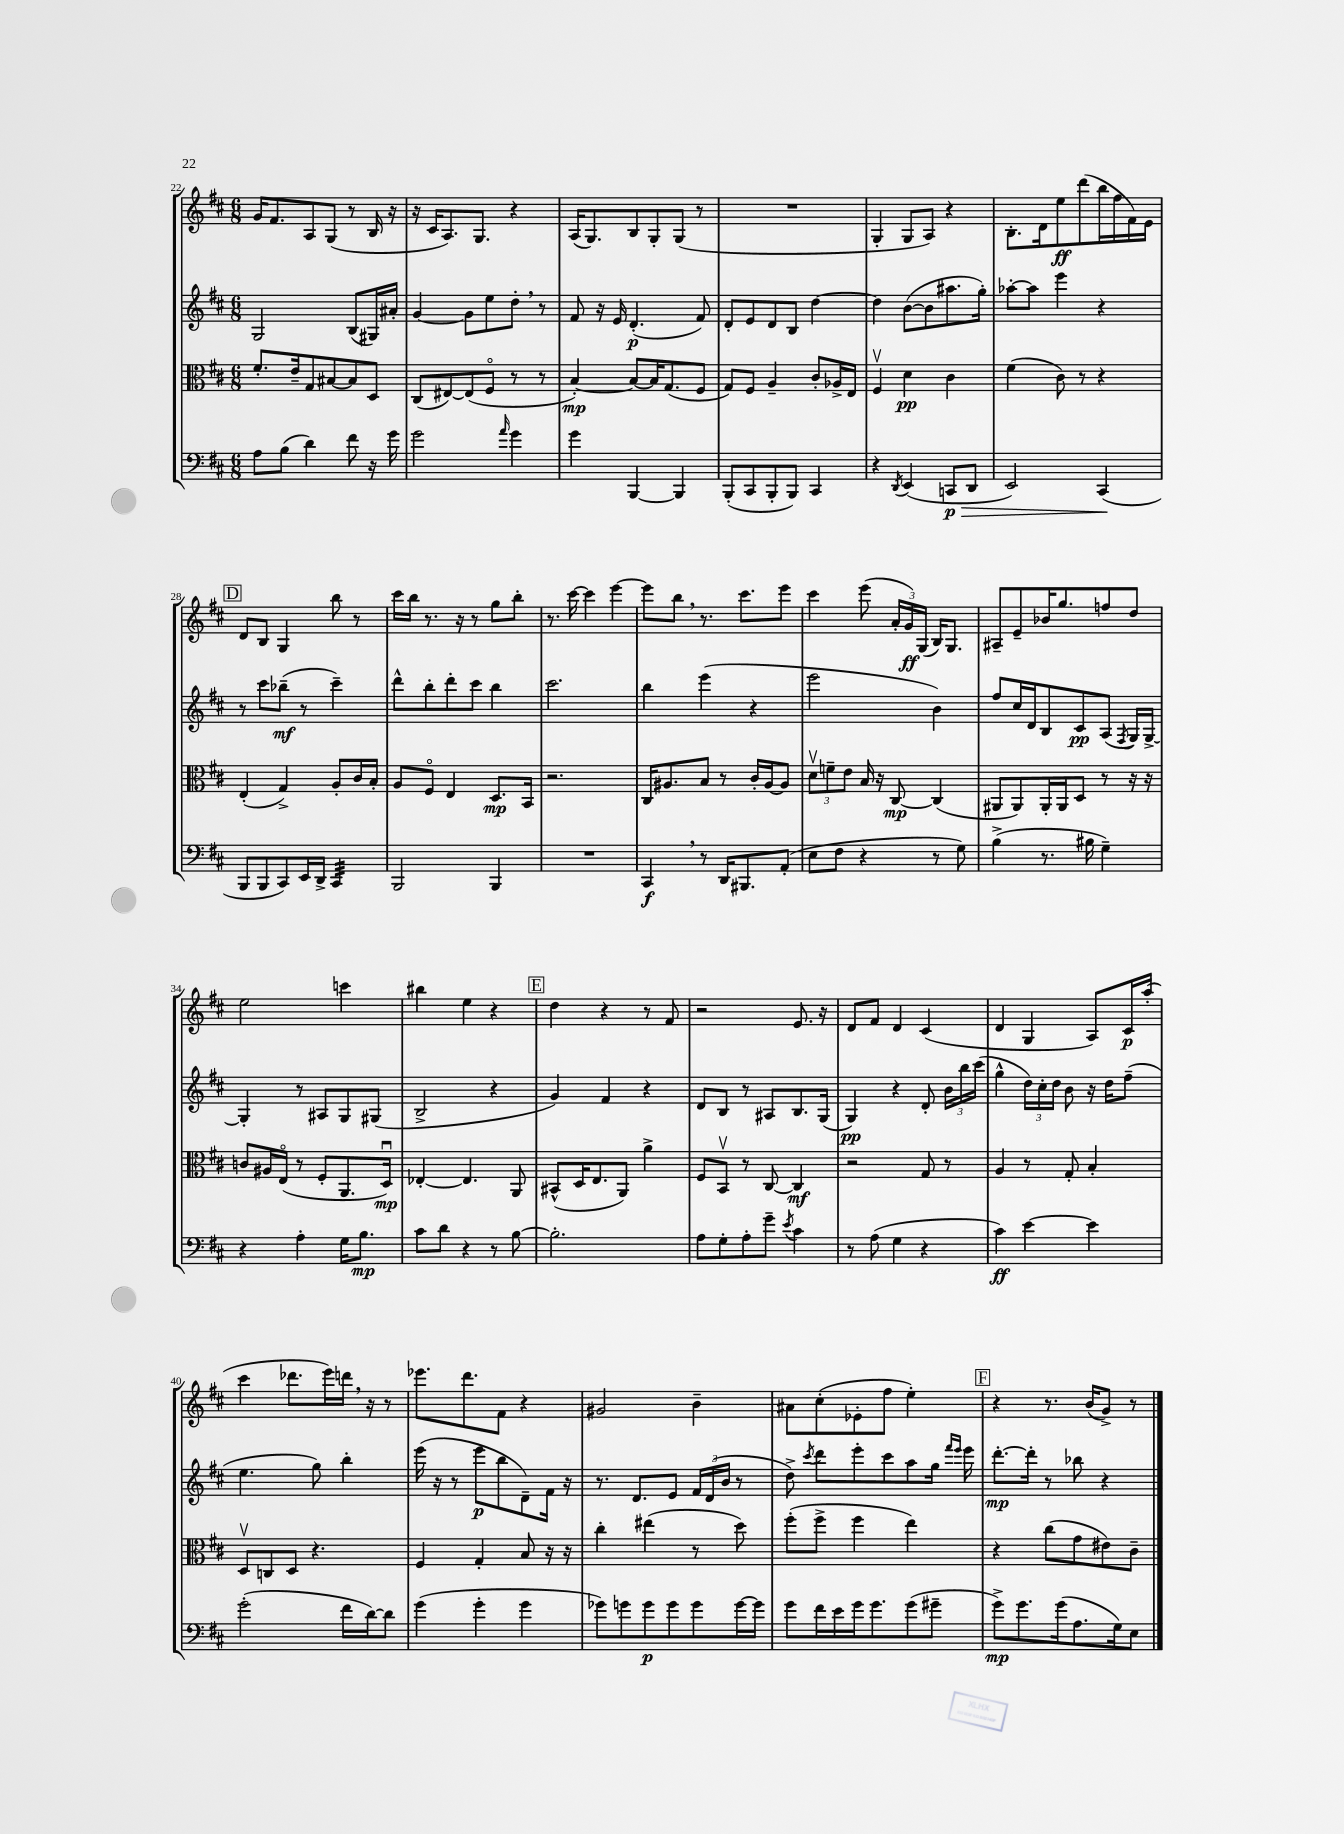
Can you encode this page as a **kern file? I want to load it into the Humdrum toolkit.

**kern	**kern	**kern	**kern
*staff4	*staff3	*staff2	*staff1
*clefF4	*clefC3	*clefG2	*clefG2
*k[f#c#]	*k[f#c#]	*k[f#c#]	*k[f#c#]
*M6/8	*M6/8	*M6/8	*M6/8
8A\L	8.f#'/L	2G/	16g/LK
.	.	.	8.f#/
(8B\J	.	.	.
.	16e~/k	.	.
4d\)	8G/	.	8A/
.	[8B#/	.	(8G/J
8f#\	8B#/]	(8B/L	8r
16r	8D/J	16G#/L)	16B/
16g\	.	16a#'/JJ	16r
=	=	=	=
2g\	(8C#/L	[4g/	16r
.	.	.	16c#/LK
.	[8E#/)	.	8.A/)
.	(8E#/]	8g\]L	.
.	.	.	8.G/J
.	8F#o/J	8ee\	.
16qqa/	.	.	.
4g\	8r	8dd'\J	4r
.	8r	8r	.
=	=	=	=
4g\	[4B'/)	8f#/	(16A/LK
.	.	.	8.G/)
.	.	16r	.
.	.	16e/	.
[4BBB/	8B/_L	(4.d'/	8B/
.	16B/]K	.	8G'/
.	(8.G/	.	.
4BBB/]	.	.	(8G/J
.	8F#/J	8f#/)	8r
=	=	=	=
(8BBB'/L	8G/L)	8d'/L	2.r
8CC#/	8F#/J	8e/	.
8BBB'/	4A~/	8d/	.
8BBB/J)	.	8B/J	.
4CC#/	8c#'/L	[4dd\	.
.	16A-^/L	.	.
.	16E/JJ	.	.
=	=	=	=
4r	4F#v/	4dd\]	4G'/
8qDD/	.	.	.
(4EE/	4d\	([8b\L	8G/L
.	.	8b\]	8A/J)
8CC/L	4c#\	8.aa#\	4r
8DD/J	.	.	.
.	.	16gg'\Jk)	.
=	=	=	=
2EE/)	(4f#\	[8aa-'\L	8.B'\L
.	.	8aa-\]J	.
.	.	.	16d\k
.	8c#\)	4eee\	8ee\
.	8r	.	(8ddd\
(4CC#/	4r	4r	16bb\L
.	.	.	16ff#\
.	.	.	16f#\)
.	.	.	16e\JJ
=	=	=	=
8BBB/L	(4E'/	8r	8d/L
8BBB/	.	8ccc#\L	8B/J
8CC#/)	4G^/)	(8bb-~\J	4G/
16EE/L	.	8r	.
16DD^/JJ	.	.	.
4CC#/	8A'/L	4ccc#~\)	8bb\
.	16c#/L	.	8r
.	16B'/JJ	.	.
=	=	=	=
2BBB/	8A/L	8ddd^^\L	16ccc#\LL
.	.	.	16bb\JJ
.	8F#o/J	8bb'\	8.r
.	4E/	8ddd'\	.
.	.	.	16r
.	.	8ccc#\J	8r
4BBB/	8.D/L	4bb\	8gg\L
.	.	.	8bb'\J
.	16BB/Jk	.	.
=	=	=	=
2.r	2.r	2.ccc#\	8.r
.	.	.	[16ccc#\
.	.	.	4ccc#\]
.	.	.	[4eee\
=	=	=	=
4CC#/	16C#/LK	4bb\	8eee\]L
.	8.A#/	.	.
.	.	.	8bb\J
8r	8B/J	(4eee\	8.r
16DD/LK	8r	.	.
8.BBB#/	.	.	8.ccc#\L
.	16c#'/LL	4r	.
.	[16A#/J	.	.
(8AA'/J	8A#/]J	.	8eee\J
=	=	=	=
8E\L	12dv\L	2eee\	4ccc#\
.	12f~\	.	.
8F#\J	.	.	.
.	12e\J	.	.
4r	16B/	.	(8eee\
.	16r	.	.
.	[8C#/	.	24a'/LL
.	.	.	24g/)
.	.	.	(24G/JJ
8r	(4C#/]	4b\)	16B/LK)
.	.	.	8.G/J
8G\)	.	.	.
=	=	=	=
(4B^\	8AA#/L	8ff#/L	8A#~/L
.	8AA#/)	16cc#/L	8e~/
.	.	16d/J	.
8.r	16AA#'/L	8B/	16b-/K
.	16AA#/J	.	8.gg/
.	8D/J	8c#/	.
16B#\	.	.	.
4G~\)	8r	(8A/J	8ff/
.	.	8qF#/	.
.	16r	16G/LL)	8dd/J
.	16r	[16G^/JJ	.
=	=	=	=
4r	8c/L	4G'/]	2ee\
.	16A#/L	.	.
.	(16Eo/JJ	.	.
4A'\	8r	8r	.
.	8F#'/L	8A#/L	.
16G\LK	8.AA/	8G/	4ccc\
8.B\J	.	.	.
.	.	(8G#/J	.
.	16Du/Jk)	.	.
=	=	=	=
8c#\L	[4E-'/	2B^/	4bb#\
8d\J	.	.	.
4r	4.E-/]	.	4ee\
8r	.	4r	4r
[8B\	8AA/	.	.
=	=	=	=
2.B'\]	(8BB#^^/L	4g/)	4dd\
.	16D/K	.	.
.	8.E/	.	.
.	.	4f#/	4r
.	8AA/J)	.	.
.	4a^\	4r	8r
.	.	.	8f#/
=	=	=	=
8A\L	8F#/L	8d/L	2r
8G'\	8BBv/J	8B/J	.
8A'\	8r	8r	.
8g~\J	[8C#/	8A#/L	.
8qe/	.	.	.
4c#\	4C#/]	8.B/	8.e/
.	.	(16G/Jk	16r
=	=	=	=
8r	2r	4G/)	8d/L
(8A\	.	.	8f#/J
4G\	.	4r	4d/
4r	8G/	8d'/	(4c#/
.	8r	24b\LL	.
.	.	24bb\	.
.	.	(24ccc#\JJ	.
=	=	=	=
4c#\)	4A/	4gg^^\	4d/
[4e\	8r	24dd\LL)	4G/
.	.	24cc#'\	.
.	.	24dd\JJ	.
.	8G'/	8b\	.
4e\]	4B'/	16r	8A/L)
.	.	16dd\LK	.
.	.	(8ff#~\J	16c#/L
.	.	.	(16aa'/JJ
=	=	=	=
(2g'\	8Dv/L	4.ee\	4ccc#\
.	8C/	.	.
.	8D/J	.	8.ddd-\L
.	4.r	8gg\)	.
.	.	.	16eee\L)
16f#\LL	.	4bb'\	16ddd\JJ
[16d\J)	.	.	16r
8d\]J	.	.	8r
=	=	=	=
(4g\	4F#/	(16eee\	8.eee-\L
.	.	16r	.
.	.	8r	.
.	.	.	8.ddd\
4g'\	4G'/	8eee\L	.
.	.	8bb\	8f#\J
4g\	8B/	8d~\)	4r
.	16r	16f#\Jk	.
.	16r	16r	.
=	=	=	=
8g-\L)	4cc#'\	8.r	2g#/
8g\	.	.	.
.	.	8.d/L	.
8g\	(4ee#\	.	.
8g\	.	8e/J	.
8g\	8r	24f#/LL	4b~\
.	.	(24d/	.
.	.	24b/JJ	.
[16g\L	8dd\)	8r	.
16g\]JJ	.	.	.
=	=	=	=
8g\L	(8ff#'\L	8dd^\)	8a#\L
.	.	8qccc#/	.
16f#\L	8ff#^\J	8ddd\L	(8cc#'\
16e\	.	.	.
16g\J	4ff#\	8eee'\	8e-'\
8.g\	.	.	.
.	.	8ccc#\	8ff#\J
(8g\	4ee\)	8aa\	4ee'\)
8g#~\J	.	16gg\Jk	.
.	.	16qqfff#/LL	.
.	.	16qqeee/JJ	.
.	.	16eee\	.
=	=	=	=
8g^\L)	4r	[8.ddd'\L	4r
8.g\	.	.	.
.	.	16ddd'\]Jk	.
.	(8cc#\L	8r	8.r
(16g\k	.	.	.
8.A\	8g\	8bb-\	.
.	.	.	(16b/LK
.	8e#\)	4r	8g^/J)
16G\k)	.	.	.
8E\J	8c#~\J	.	8r
==	==	==	==
*-	*-	*-	*-
